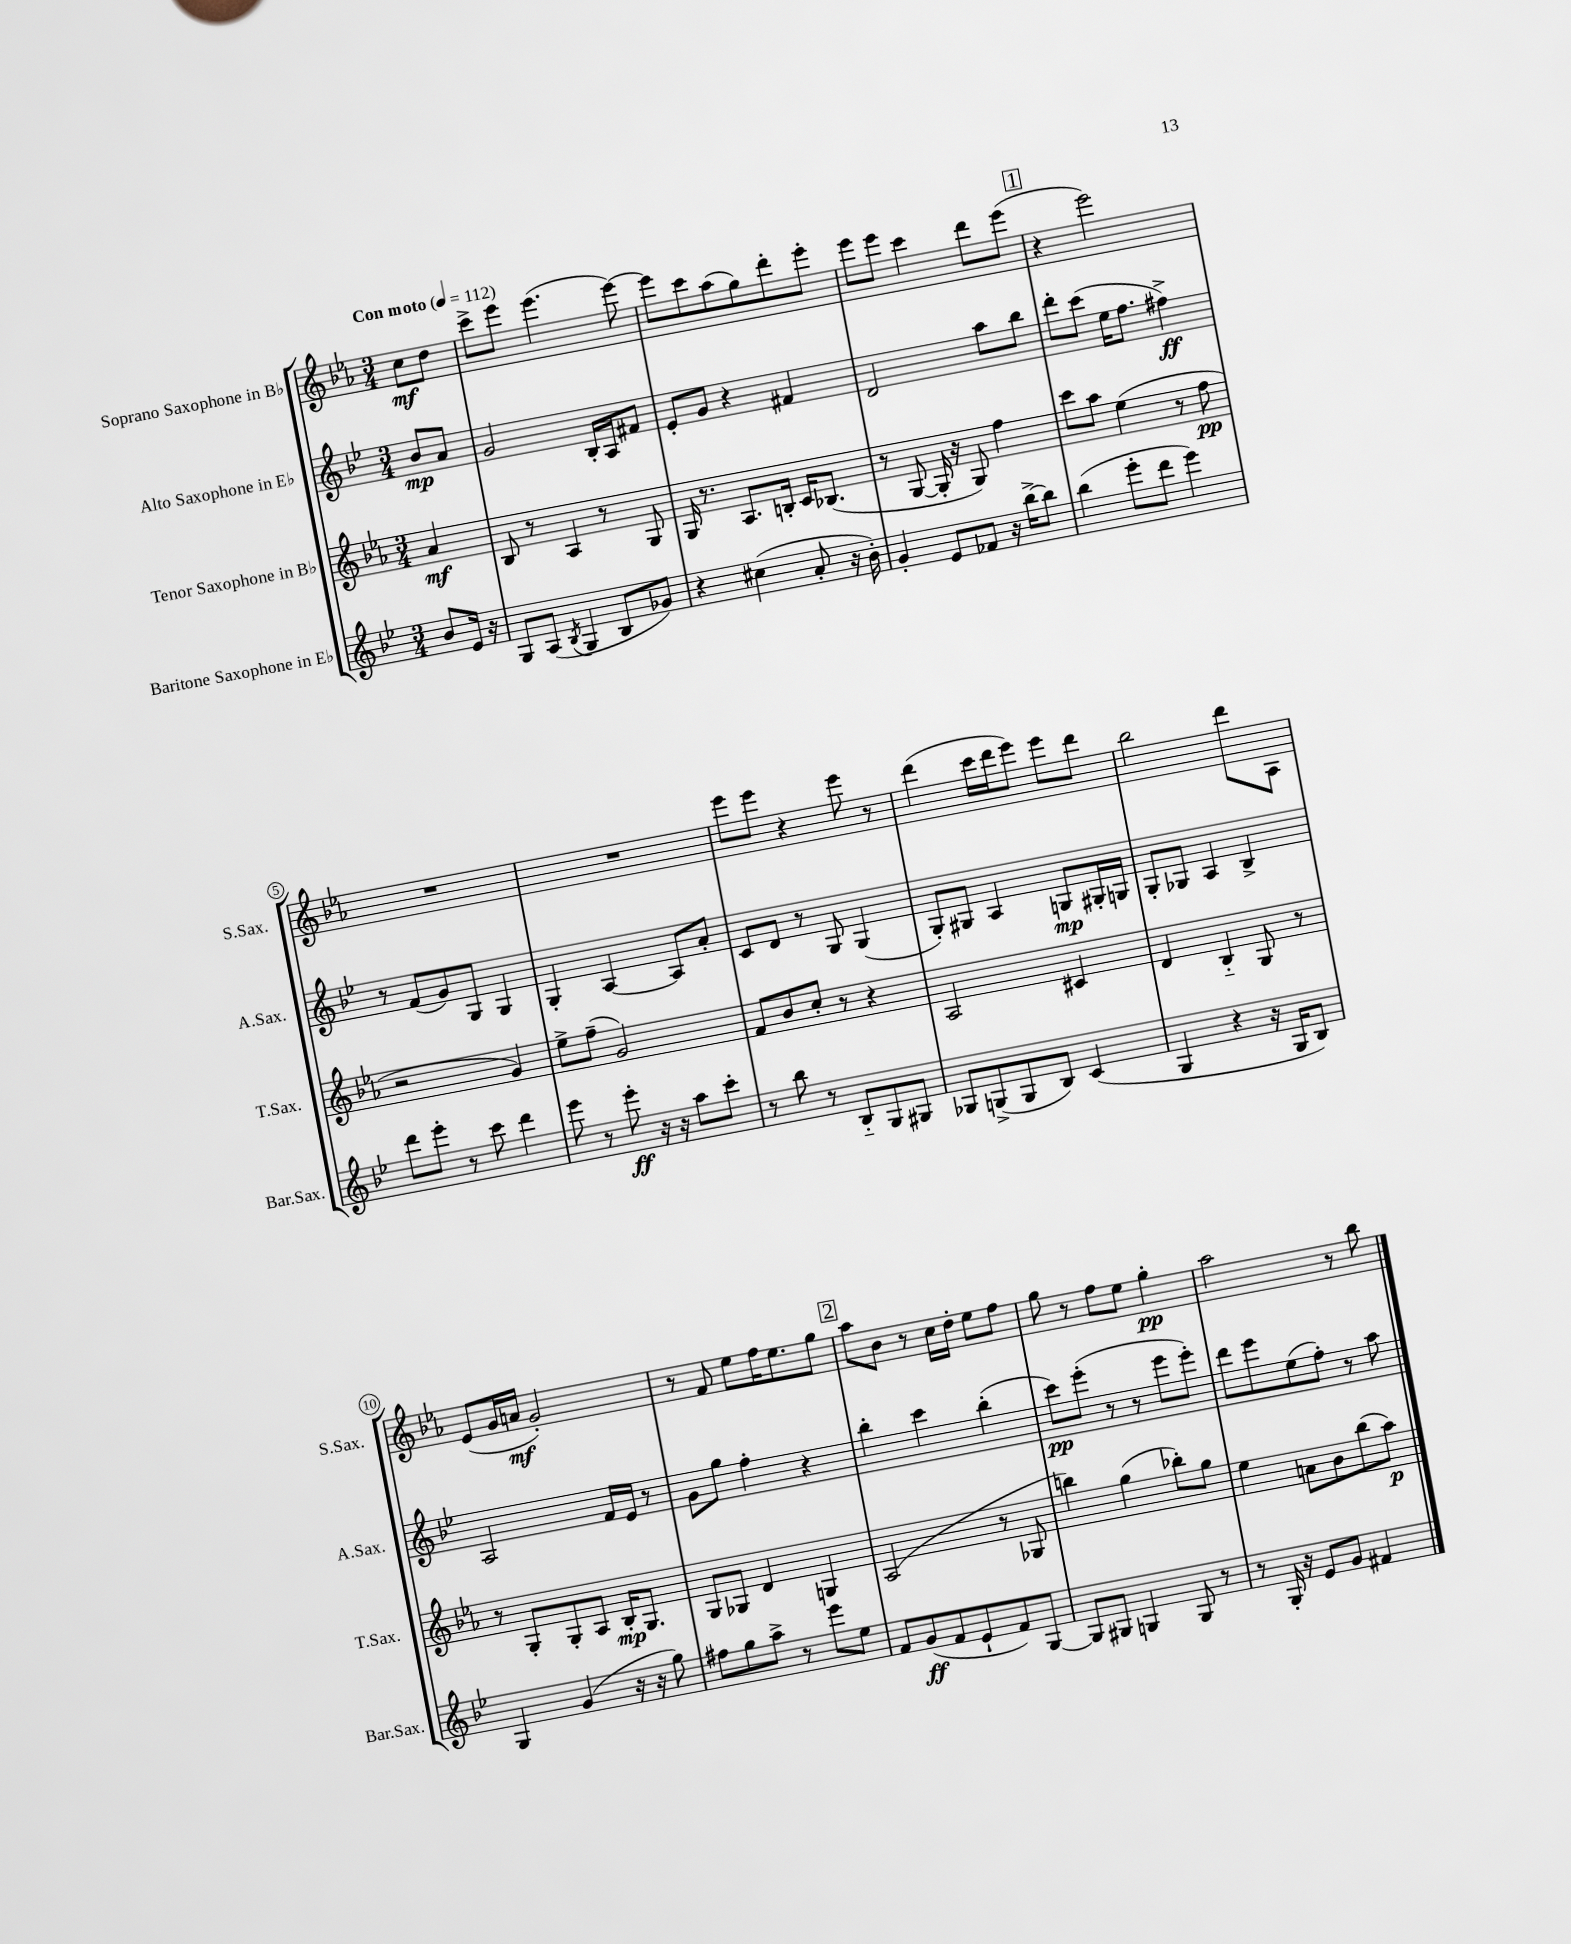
<<
\new StaffGroup <<
\new Staff = "s0" \with { instrumentName = "Soprano Saxophone in Bb" shortInstrumentName = "S.Sax." } {
    \clef treble \key ees \major \numericTimeSignature \time 3/4 \partial 4 \tempo "Con moto" 4 = 112
    c''8\mf d''8 |
    c'''8-> ees'''8 ees'''4.( ees'''8~) |
    ees'''8 c'''8 aes''8( g''8) d'''8-. ees'''8-. |
    ees'''8 ees'''8 c'''4 d'''8 ees'''8( |
    \mark \markup { \box "1" } r4 ees'''2) |
    R2. |
    R2. |
    ees'''8 ees'''8 r4 ees'''8 r8 |
    d'''4( c'''16 d'''16 ees'''8) ees'''8 d'''8 |
    bes''2 d'''8 aes8 |
    ees'8( g'16 a'16\mf g'2-.) |
    r8 f'8 ees''8 f''16 ees''8. g''8 |
    \mark \markup { \box "2" } aes''8 bes'8 r8 c''16 d''16-. ees''8 f''8 |
    g''8 r8 f''8 ees''8 g''4-.\pp |
    aes''2 r8 bes''8 \bar "|." |
}
\new Staff = "s1" \with { instrumentName = "Alto Saxophone in Eb" shortInstrumentName = "A.Sax." } {
    \clef treble \key bes \major \numericTimeSignature \time 3/4 \partial 4
    bes'8\mp a'8 |
    g'2 bes16-. a16 fis'8 |
    ees'8-. g'8 r4 fis'4 |
    d'2 a''8 bes''8 |
    \mark \markup { \box "1" } d'''8-. c'''8( ees''16 f''8. fis''4->\ff) |
    r8 f'8( g'8) g8 g4 |
    g4-. a4~ a8 a'8-. |
    c'8 d'8 r8 g8 g4( |
    g8-.) gis8 a4 g8\mp gis16-. g16 |
    g8-. ges8 a4 bes4-> |
    a2 f'16 ees'16 r8 |
    g'8 g''8 f''4-. r4 |
    \mark \markup { \box "2" } bes''4-. c'''4 bes''4-.( |
    c'''8\pp) ees'''8-.( r8 r8 ees'''8 ees'''8-.) |
    d'''8 ees'''8 ees''8( f''8-.) r8 a''8 \bar "|." |
}
\new Staff = "s2" \with { instrumentName = "Tenor Saxophone in Bb" shortInstrumentName = "T.Sax." } {
    \clef treble \key ees \major \numericTimeSignature \time 3/4 \partial 4
    aes'4\mf |
    bes8 r8 aes4 r8 g8 |
    g16 r8. aes8. b16-. c'16 bes8.( |
    r8 g8~ g16-. r16 g8) f''4 |
    \mark \markup { \box "1" } c'''8 aes''8 ees''4( r8 f''8\pp |
    r2 g'4) |
    ees''8-> f''8--( g'2) |
    f'8 bes'8 c''8-. r8 r4 |
    aes2 cis'4 |
    d'4 bes4-_ g8 r8 |
    r8 g8-. g8-. aes8 bes16-.\mp g8. |
    g8 ges8 d'4 g4 |
    \mark \markup { \box "2" } aes2( r8 ges8 |
    b''4) g''4( bes''8-.) g''8 |
    ees''4 a'8 bes'8 bes''8( aes''8\p) \bar "|." |
}
\new Staff = "s3" \with { instrumentName = "Baritone Saxophone in Eb" shortInstrumentName = "Bar.Sax." } {
    \clef treble \key bes \major \numericTimeSignature \time 3/4 \partial 4
    bes'8 ees'16 r16 |
    g8 a8( \acciaccatura { bes8 } g4 bes8 ges'8) |
    r4 cis''4( a'8-. r16 bes'16-.) |
    g'4-. ees'8 fes'8 r16 bes''16~-> bes''8 |
    \mark \markup { \box "1" } bes''4( ees'''8-. d'''8 ees'''4) |
    d'''8 ees'''8-. r8 c'''8 d'''4 |
    ees'''8 r8 ees'''8-.\ff r16 r16 a''8 c'''8-. |
    r8 bes''8 r8 bes8-_ g8 gis8 |
    ges8 g8->( g8 bes8) c'4( |
    g4 r4 r16 g16 bes8) |
    g4 g'4( r16 r16 g''8) |
    fis''8 g''8 a''8-> r8 ees'''8 ees''8 |
    \mark \markup { \box "2" } f'8 g'8\ff( f'8 ees'8-! f'8) g8~ |
    g8 gis8 g4 g8 r8 |
    r8 g16-. r16 ees'8 g'8 fis'4 \bar "|." |
}
>>
>>
\layout { \context { \Score \override BarNumber.stencil = #(make-stencil-circler 0.1 0.3 ly:text-interface::print) } }
